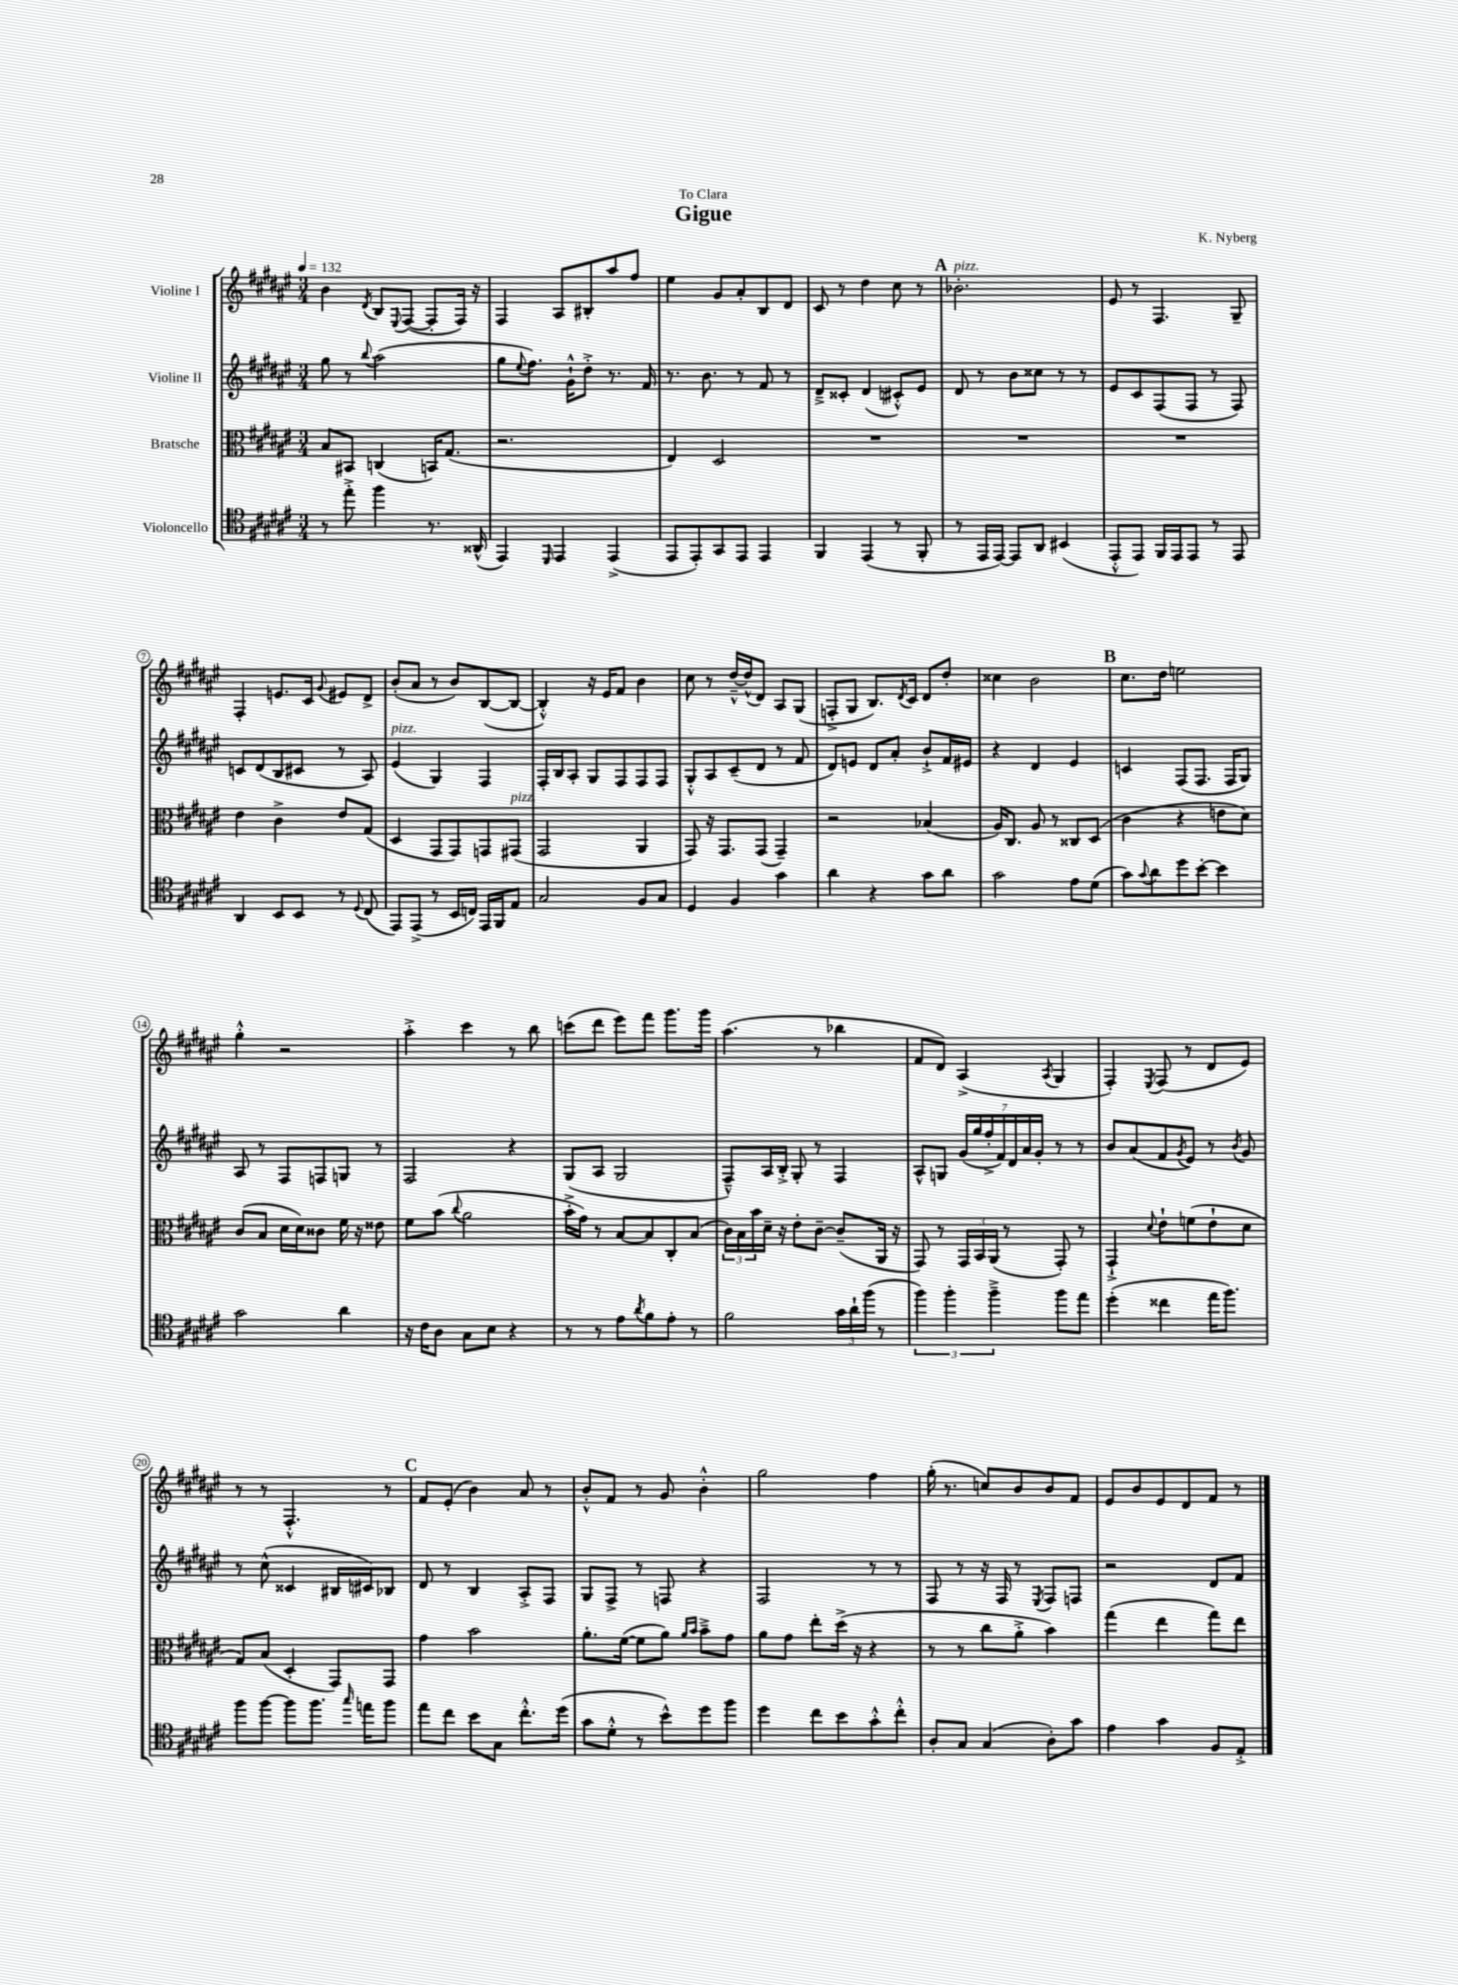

**kern	**kern	**kern	**kern
*staff4	*staff3	*staff2	*staff1
*clefC4	*clefC3	*clefG2	*clefG2
*k[f#c#g#d#a#e#]	*k[f#c#g#d#a#e#]	*k[f#c#g#d#a#e#]	*k[f#c#g#d#a#e#]
*M3/4	*M3/4	*M3/4	*M3/4
*MM132	*MM132	*MM132	*MM132
8r	8B/L	8gg#\	4b\
8ee#'^\	8BB#/J	8r	.
.	.	8qqbb/	8qd#/
4ff#\	(4C/	(2aa#\	8B/L
.	.	.	8qqE#/
.	.	.	([8F#/J
8.r	16BB/LK)	.	8F#'/]L
.	(8.G#/J	.	.
.	.	.	16F#/Jk)
(16AA##^^/	.	.	16r
=	=	=	=
4EE#/)	2.r	8gg#\L	4F#/
.	.	8qqee#/	.
.	.	8.ff#\J)	.
16qqDD#/	.	.	.
4EE#/	.	.	8A#/L
.	.	16g#`^^\LK	.
.	.	8dd#'^\J	8B#'/
(4EE#^/	.	8.r	8aa#/
.	.	.	8ff#/J
.	.	16f#/	.
=	=	=	=
8EE#/L	4E#/)	8.r	4ee#\
8EE#'/)	.	.	.
.	.	8.b\	.
8GG#/	2D#/	.	8g#/L
8EE#/J	.	8r	8a#'/
4EE#/	.	8f#/	8B/
.	.	8r	8d#/J
=	=	=	=
4FF#/	2.r	8d#~^/L	8c#/
.	.	8c##'/J	8r
(4EE#/	.	(4d#/	4dd#\
8r	.	8c#'^^/L)	8cc#\
8FF#'/	.	8e#/J	8r
=	=	=	=
8r	2.r	8d#/	2.b-'\
16EE#/LL	.	8r	.
[16EE#/JJ)	.	.	.
8EE#/]L	.	8b\L	.
8AA#/J	.	8cc##\J	.
(4BB#/	.	8r	.
.	.	8r	.
=	=	=	=
8EE#'^^/L	2.r	8e#/L	8e#/
8EE#/J)	.	8c#/	8r
16FF#/LL	.	(8F#/	4.F#/
16EE#/J	.	.	.
8EE#/J	.	8F#/J	.
8r	.	8r	.
8EE#/	.	8F#/)	8G#~/
=	=	=	=
4AA#/	4e#\	8c/L	4F#'/
.	.	(8d#/	.
8BB/L	4c#^\	8B/	8.e/L
8BB/J	.	8c#/J	.
.	.	.	16c#/Jk
.	.	.	8qqg#/
8r	8e#/L	8r	8e#/L
8qqD#/	.	.	.
(8C#/	(8G#/J	8A#/)	8d#^/J
=	=	=	=
8EE#/L)	4D#/	(4e#/	(8b'/L
(8EE#^/J	.	.	8a#/J
8r	8GG#/L	4G#/)	8r
16BB/LL	8GG#/)	.	8b/L)
16C/JJ)	.	.	.
16EE#/LL	8GG/	4F#/	([8B/
16FF#/J	.	.	.
8E#/J	(8GG#/J	.	8B/_J
=	=	=	=
2G#/	2GG#/	16F#'/LL	4B'^^/])
.	.	16B/J	.
.	.	8A#'/J	.
.	.	8G#/L	16r
.	.	.	16e#/LK
.	.	8F#/	8f#/J
8F#/L	4AA#/	8F#/	4b\
8G#/J	.	8F#/J	.
=	=	=	=
4D#/	8GG#/)	8G#'^^/L	8cc#\
.	16r	8A#/	8r
.	8.GG#/L	.	.
4F#/	.	(8c#~/	[16dd#~^^/LL
.	.	.	(16dd#^^/]J
.	(8GG#/J	8d#/J	8d#/J)
4g#\	4GG#~/)	8r	8A#/L
.	.	8f#/	(8G#/J
=	=	=	=
4a#\	2r	8d#/L)	8F'^/L
.	.	8e/J	8G#/J
4r	.	8d#/L	8.B/L)
.	.	8a#'/J	.
.	.	.	8qd#/
.	.	.	16c#/Jk
8g#\L	(4B-/	8b`^/L	8d#/L
8a#\J	.	16f#/L	8dd#'/J
.	.	16e#/JJ	.
=	=	=	=
2g#\	16A#/LK)	4r	4cc##\
.	8.C#/J	.	.
.	8A#/	4d#/	2b\
.	8r	.	.
8e#\L	8C##/L	4e#/	.
(8d#\J	(8D#/J	.	.
=	=	=	=
8g#\L)	4c#\	4c/	8.cc#\L
8qqg#/	.	.	.
8a#\	.	.	.
.	.	.	16dd#\Jk
8dd#\	4r	(8F#/L	2ee\
[8b'\J	.	8.F#/J	.
4b\]	8e\L	.	.
.	.	16F#/LK	.
.	8d#\J)	8G#/J)	.
=	=	=	=
2g#\	(8c#/L	8A#/	4gg#'^^\
.	8B/J	8r	.
.	16d#\LL	8F#/L	2r
.	16d#\J)	.	.
.	8c##\J	8F/	.
4a#\	16f#\	8G/J	.
.	16r	.	.
.	8e##\	8r	.
=	=	=	=
16r	8f#\L	2F#/	4aa#'^\
16c#\LK	.	.	.
8A#\J	(8b\J	.	.
.	8qqcc#/	.	.
8G#\L	2a#\	.	4ccc#\
8B\J	.	.	.
4r	.	4r	8r
.	.	.	8bb\
=	=	=	=
8r	16b'^\LL	(8G#/L	(8ccc\L
.	16g#\JJ)	.	.
8r	8r	8A#/J	8ddd#\J
8e#\L	[8B/L	2G#/	8eee#\L)
8qa#/	.	.	.
8f#\	8B/]	.	8fff#\J
8e#'\J	8C#'/	.	8.ggg#\L
8r	(8B/J	.	.
.	.	.	16ggg#\Jk
=	=	=	=
2f#\	24c#\LL)	8F#~^^/L)	(4.aa#\
.	24B\	.	.
.	24b\	.	.
.	16d#~\JJ	16A#/L	.
.	16r	16B'^/JJ	.
.	8e#'\L	8G#'/	.
.	[8c#~\J	8r	8r
24g#\LL	(8c#~/]L	4F#/	4bb-\
24a#`\	.	.	.
(24ff#\JJ	.	.	.
8r	16AA#/Jk	.	.
.	16r	.	.
=	=	=	=
6ff#\)	8GG#/)	8A#^^/L	8f#/L
.	8r	8G/J	8d#/J)
6ff#'\	.	.	.
.	24GG#/LL	(28g#/LL	(4A#^/
.	.	28gg#/	.
.	24BB/	.	.
.	.	28ff#'^/	.
6ff#~^\	(24AA#/JJ	.	.
.	.	28f#/)	.
.	8r	.	.
.	.	28d#/	.
.	.	28a#/	.
.	.	28g#'/JJ	.
.	.	.	8qA#/
8ff#\L	8GG#'/)	8r	4G#/
8ee#\J	8r	8r	.
=	=	=	=
(4dd#'\	4GG#`^/	8b/L	4F#'/)
.	.	(8a#/	.
.	8qqd#/	.	8qE#/
4cc##\	8e#`\L	8f#/	(8F#/
.	.	8qg#/	.
.	(8f\	8e#/J)	8r
16ee#\LK	8e#`\	8r	8d#/L
8.ff#\J)	.	.	.
.	.	8qb/	.
.	8d#\J	8g#/	8e#/J)
=	=	=	=
8ff#\L	8G#/L)	8r	8r
[8ff#\J	(8B/J	(8cc#^^\	8r
8ff#\]L	4D#'/	4c##/	4.F#'^^/
8.ff#\J	.	.	.
.	8GG#/L)	16B#/LL	.
16qqgg#/	.	.	.
16ee\LK	.	16c#/J)	.
8ff#\J	8GG#/J	8B-/J	8r
=	=	=	=
8ee#\L	4g#\	8d#/	8f#/L
8cc#\J	.	8r	(8e#'/J
8b\L	2b\	4B/	4b\)
8G#\J	.	.	.
8.cc#'^^\L	.	8A#'^/L	8a#/
.	.	8F#/J	8r
(16dd#\Jk	.	.	.
=	=	=	=
8g#\L	8.a#'\L	8G#/L	8b'^^/L
8d#'^^\J	.	8F#^/J	8f#/J
.	([16f#\Jk	.	.
8r	8f#\]L	8r	8r
8b^^\L)	8a#\J)	8F/	8g#/
.	16qqa#/LL	.	.
.	16qqb/JJ	.	.
8dd#\	8b~^\L	4r	4b'^^\
8ff#\J	8g#\J	.	.
=	=	=	=
4dd#\	8a#\L	2F#/	2gg#\
.	8g#\J	.	.
8cc#\L	8ee#'\L	.	.
8b\	(16dd#^\Jk	.	.
.	16r	.	.
8g#'^^\	4r	8r	4ff#\
8cc#'^^\J	.	8r	.
=	=	=	=
8A#'/L	8r	8F#/	(16gg#'\
.	.	.	8.r
8G#/J	8r	8r	.
(4G#/	8cc#\L	16r	8cc/L)
.	.	16F#/	.
.	8a#'^\J	8r	8b/
.	.	8qE#/	.
8A#'\L)	4b\)	8F#/L	8b/
8g#\J	.	8F/J	8f#/J
=	=	=	=
4e#\	(4gg#\	2r	8e#/L
.	.	.	8b/
4g#\	4ee#\	.	8e#/
.	.	.	8d#/
8F#/L	8gg#\L)	8d#/L	8f#/J
8E#'^/J	8ee#\J	8f#/J	8r
==	==	==	==
*-	*-	*-	*-
